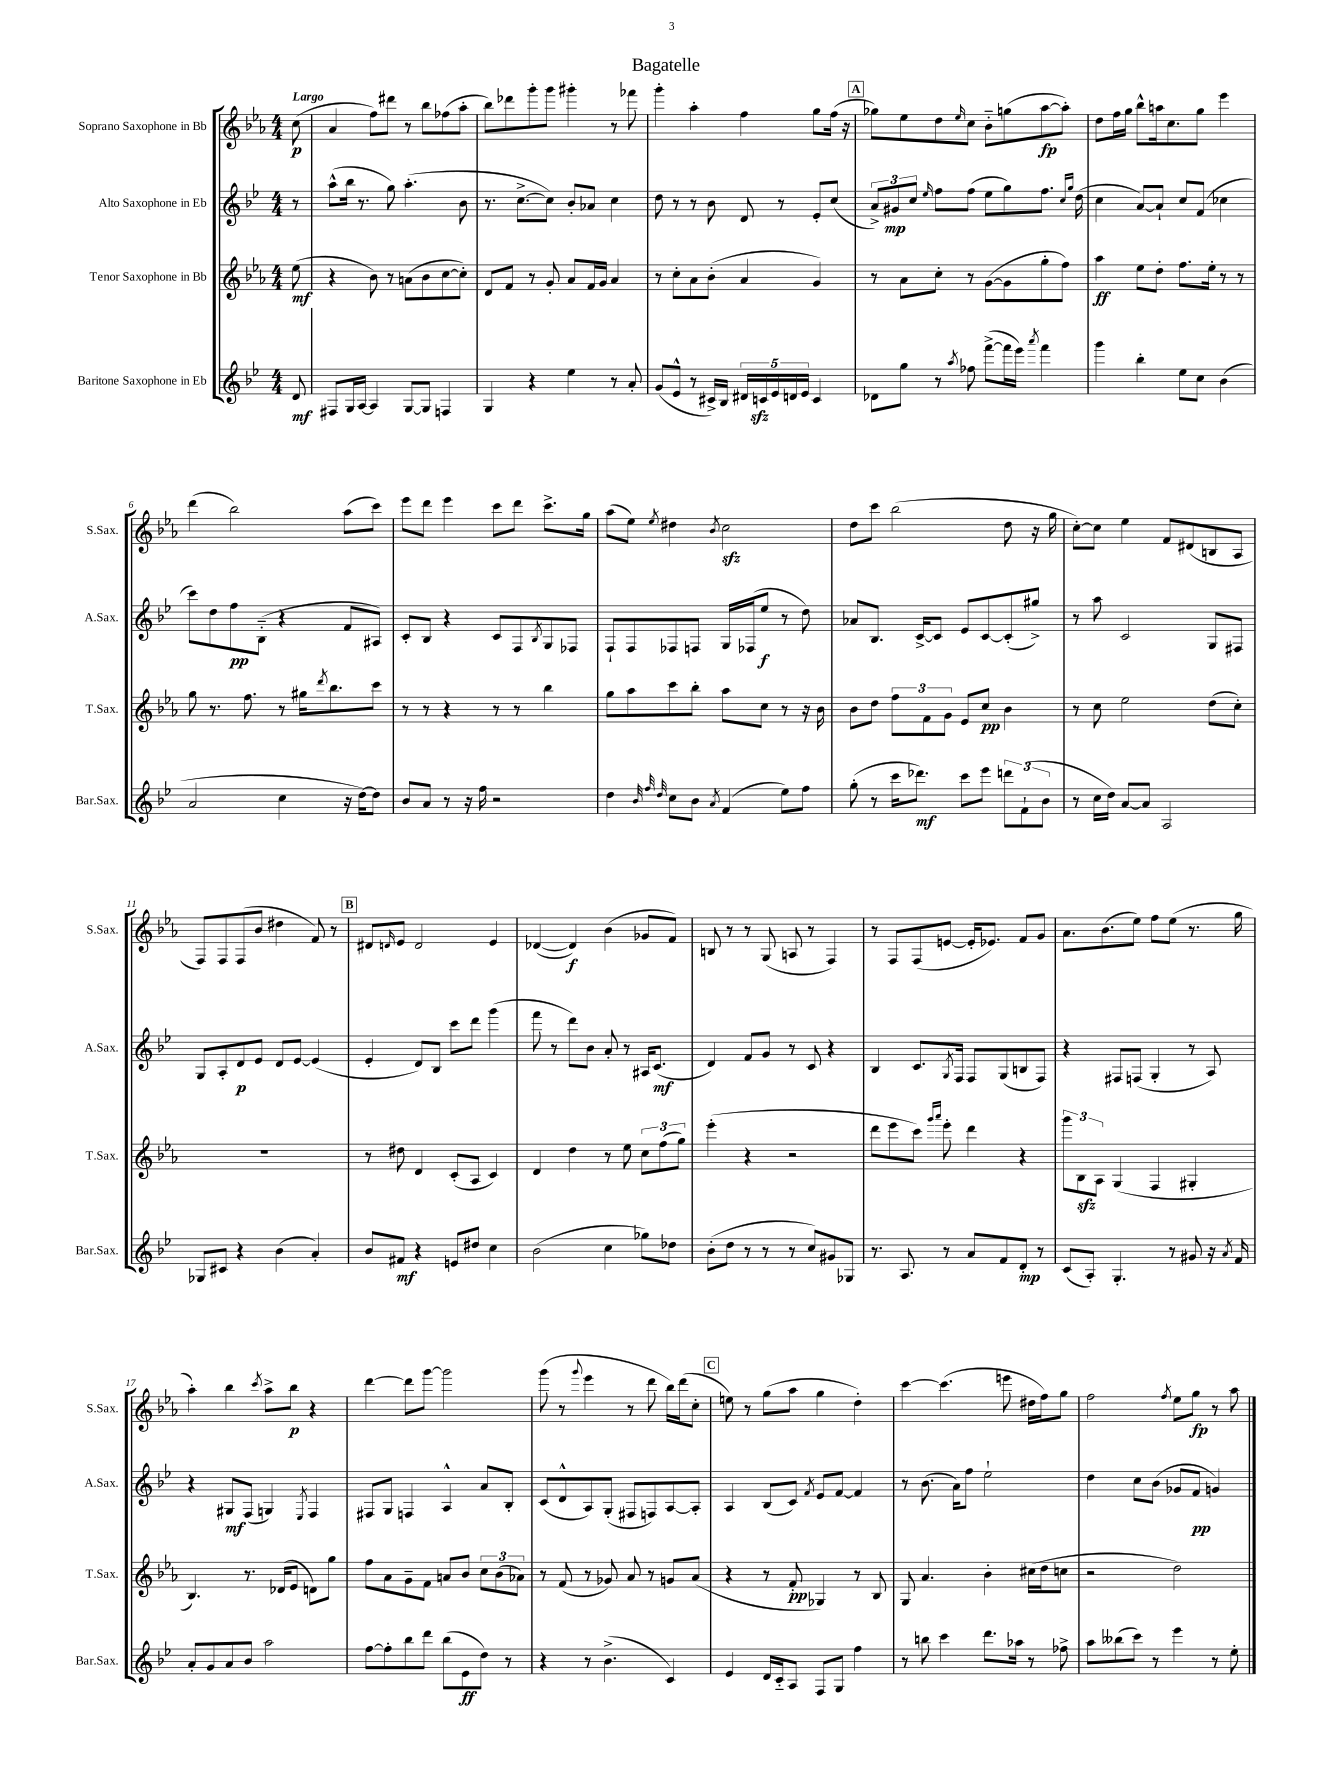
\header { title = "Bagatelle" }
<<
\new StaffGroup <<
\new Staff = "s0" \with { instrumentName = "Soprano Saxophone in Bb" shortInstrumentName = "S.Sax." } {
    \clef treble \key ees \major \numericTimeSignature \time 4/4 \partial 8 \tempo "Largo"
    c''8\p( |
    aes'4 f''8) dis'''8 r8 bes''8 fes''8( aes''8-. |
    bes''8) des'''8 g'''8-. g'''8 gis'''4-. r8 fes'''8 |
    g'''4-. aes''4-. f''4 g''8 f''16( r16 |
    \mark \markup { \box "A" } ges''8) ees''8 d''8 \grace { ees''16 } c''8 bes'8-_ g''8( aes''8~\fp aes''8-.) |
    d''8 f''16 g''16 bes''8-^ a''16 c''8. g''8 ees'''4 |
    d'''4( bes''2) aes''8( c'''8) |
    ees'''8 d'''8 ees'''4 c'''8 d'''8 c'''8.-> g''16 |
    aes''8( ees''8) \acciaccatura { ees''8 } dis''4 \acciaccatura { bes'8 } c''2\sfz |
    d''8 c'''8 bes''2( d''8 r16 g''16 |
    c''8~-.) c''8 ees''4 f'8 dis'8( b8 aes8 |
    f8) f8 f8( bes'8 dis''4 f'8) r8 |
    \mark \markup { \box "B" } dis'8 \grace { d'16 } ees'8 d'2 ees'4 |
    des'4~( des'4\f) bes'4( ges'8 f'8) |
    b8 r8 r8 g8( a8 r8 f4) |
    r8 f8 f8( e'8~ e'16-. ees'8.) f'8 g'8 |
    aes'8. bes'8.( ees''8) f''8 ees''8( r8. g''16 |
    aes''4-.) bes''4 \acciaccatura { c'''8 } aes''8-> bes''8\p r4 |
    d'''4~ d'''8 g'''8~ g'''2 |
    g'''8( r8 \appoggiatura { g'''8 } ees'''4 r8 d'''8 bes''16) d'''16( c''8-. |
    \mark \markup { \box "C" } e''8) r8 g''8( aes''8 g''4 d''4-.) |
    c'''4~ c'''4.( e'''8 dis''16 f''16) g''8 |
    f''2 \acciaccatura { f''8 } ees''8 g''8\fp r8 aes''8 \bar "|." |
}
\new Staff = "s1" \with { instrumentName = "Alto Saxophone in Eb" shortInstrumentName = "A.Sax." } {
    \clef treble \key bes \major \numericTimeSignature \time 4/4 \partial 8
    r8 |
    a''8-^( bes''16 r8. g''8) a''4.-.( bes'8 |
    r8. c''8.~-> c''8) bes'8-. aes'8 c''4 |
    d''8 r8 r8 bes'8 d'8 r8 ees'8-. c''8( |
    \mark \markup { \box "A" } \tuplet 3/2 { a'8->) gis'8\mp c''8 } \grace { ees''16 } f''8 f''8( ees''8 g''8) f''8. \grace { c''16 g''16 } d''16( |
    c''4 a'8~) a'8-! c''8 f'8( ces''4 |
    c'''8) d''8 f''8\pp bes8-_( r4 f'8 ais8) |
    c'8-. bes8 r4 c'8 f8 \acciaccatura { bes8 } g8 fes8 |
    f8-! f8 fes8 f8 g16 fes16( ees''8\f r8 d''8) |
    aes'8 bes8. c'16~-> c'8 ees'8 c'8~ c'8-.( gis''8->) |
    r8 a''8 c'2 g8 fis8 |
    g8 a8-. d'8\p ees'8 d'8 ees'8~ ees'4( |
    \mark \markup { \box "B" } ees'4-. d'8) bes8 c'''8 d'''8 g'''4( |
    f'''8 r8 d'''8) bes'8 a'8-. r8 ais16 c'8.\mf( |
    d'4) f'8 g'8 r8 c'8 r4 |
    bes4 c'8. \acciaccatura { g8 } f16 f8 g8( b8 f8) |
    r4 fis8 f8( g4-. r8 a8) |
    r4 gis8\mf f8( g4) \acciaccatura { ees8 } f4 |
    fis8 g8 f4 a4-^ a'8 bes8-. |
    c'8( d'8-^ a8) g8-.( fis8 f8) a8~ a8-. |
    \mark \markup { \box "C" } a4 bes8( c'8) \acciaccatura { f'8 } ees'8 f'8~ f'4 |
    r8 bes'8.( a'16) f''8 ees''2-! |
    d''4 c''8 bes'8( ges'8 f'8\pp g'4) \bar "|." |
}
\new Staff = "s2" \with { instrumentName = "Tenor Saxophone in Bb" shortInstrumentName = "T.Sax." } {
    \clef treble \key ees \major \numericTimeSignature \time 4/4 \partial 8
    ees''8\mf( |
    r4 bes'8) r8 a'8( bes'8 c''8~ c''8-.) |
    d'8 f'8 r8 g'8-. aes'8 f'16 g'16 aes'4 |
    r8 c''8-. aes'8 bes'8-.( aes'4 g'4) |
    \mark \markup { \box "A" } r8 aes'8 c''8-. r8 g'8~( g'8 g''8-. f''8) |
    aes''4\ff ees''8 d''8-. f''8. ees''16-. r8 r8 |
    g''8 r8. f''8. r8 gis''16 \acciaccatura { d'''8 } bes''8. c'''8 |
    r8 r8 r4 r8 r8 bes''4 |
    g''8 aes''8 c'''8 bes''8-. aes''8 c''8 r8 r16 bes'16 |
    bes'8 d''8 \tuplet 3/2 { f''8 f'8 g'8 } ees'8 c''8\pp bes'4 |
    r8 c''8 ees''2 d''8( c''8-.) |
    R1 |
    \mark \markup { \box "B" } r8 dis''8 d'4 c'8-.( aes8 c'4) |
    d'4 d''4 r8 ees''8 \tuplet 3/2 { c''8 f''8( g''8) } |
    ees'''4-.( r4 r2 |
    d'''8 ees'''8 c'''8) \grace { g'''16 aes'''16 } ees'''8-. d'''4 r4 |
    \tuplet 3/2 { g'''8 bes8\sfz aes8 } g4( f4 gis4-. |
    bes4.) r8. des'16( ees'8 d'8) g''8 |
    f''8 aes'8 g'8-- f'8 a'8 bes'8 \tuplet 3/2 { c''8 bes'8( aes'8) } |
    r8 f'8( r8 ges'8) aes'8 r8 g'8 aes'8( |
    \mark \markup { \box "C" } r4 r8 f'8-.\pp ges4) r8 bes8 |
    g8 aes'4. bes'4-. cis''16( d''16 c''8 |
    r2 d''2) \bar "|." |
}
\new Staff = "s3" \with { instrumentName = "Baritone Saxophone in Eb" shortInstrumentName = "Bar.Sax." } {
    \clef treble \key bes \major \numericTimeSignature \time 4/4 \partial 8
    d'8\mf |
    fis8 g16 a16~ a4 g8~ g8 f4 |
    g4 r4 ees''4 r8 a'8-. |
    g'8( ees'8-^ r8 cis'16->) bes16 \tuplet 5/4 { dis'16 c'16\sfz ees'16 d'16 ees'16 } c'4 |
    \mark \markup { \box "A" } des'8 g''8 r8 \acciaccatura { a''8 } fes''8 f'''8~->( f'''16 ees'''16) \acciaccatura { a'''8 } f'''4 |
    g'''4 bes''4-. ees''8 c''8 bes'4( |
    a'2 c''4 r16 d''16~) d''8 |
    bes'8 a'8 r8 r16 f''16 r2 |
    d''4 \grace { bes'32 f''32 d''32 } c''8 bes'8 \acciaccatura { a'8 } f'4( ees''8) f''8 |
    g''8-.( r8 c'''16 des'''8.\mf) c'''8 ees'''8 \tuplet 3/2 { d'''8 f'8-!( bes'8 } |
    r8 c''16 d''16) a'8~ a'8 a2 |
    ges8 cis'8 r4 bes'4( a'4-.) |
    \mark \markup { \box "B" } bes'8 fis'8\mf r4 e'8 dis''8 c''4 |
    bes'2( c''4 ges''8) des''8 |
    bes'8-.( d''8 r8 r8 r8 c''8) gis'8 ges8 |
    r8. a8. r8 a'8 f'8 d'8-.\mp r8 |
    c'8( a8-.) g4.-. r8 gis'8 r16 \acciaccatura { a'8 } f'16 |
    a'8-. g'8 a'8 bes'8 a''2 |
    f''8~ f''8-. bes''8 d'''8 bes''8( ees'8\ff d''8) r8 |
    r4 r8 bes'4.->( c'4) |
    \mark \markup { \box "C" } ees'4 d'16 c'16-_ a8 f8 g8 f''4 |
    r8 b''8 c'''4 d'''8. aes''16 r8 fes''8-> |
    a''8 beses''8( c'''8) r8 ees'''4 r8 ees''8-. \bar "|." |
}
>>
>>
